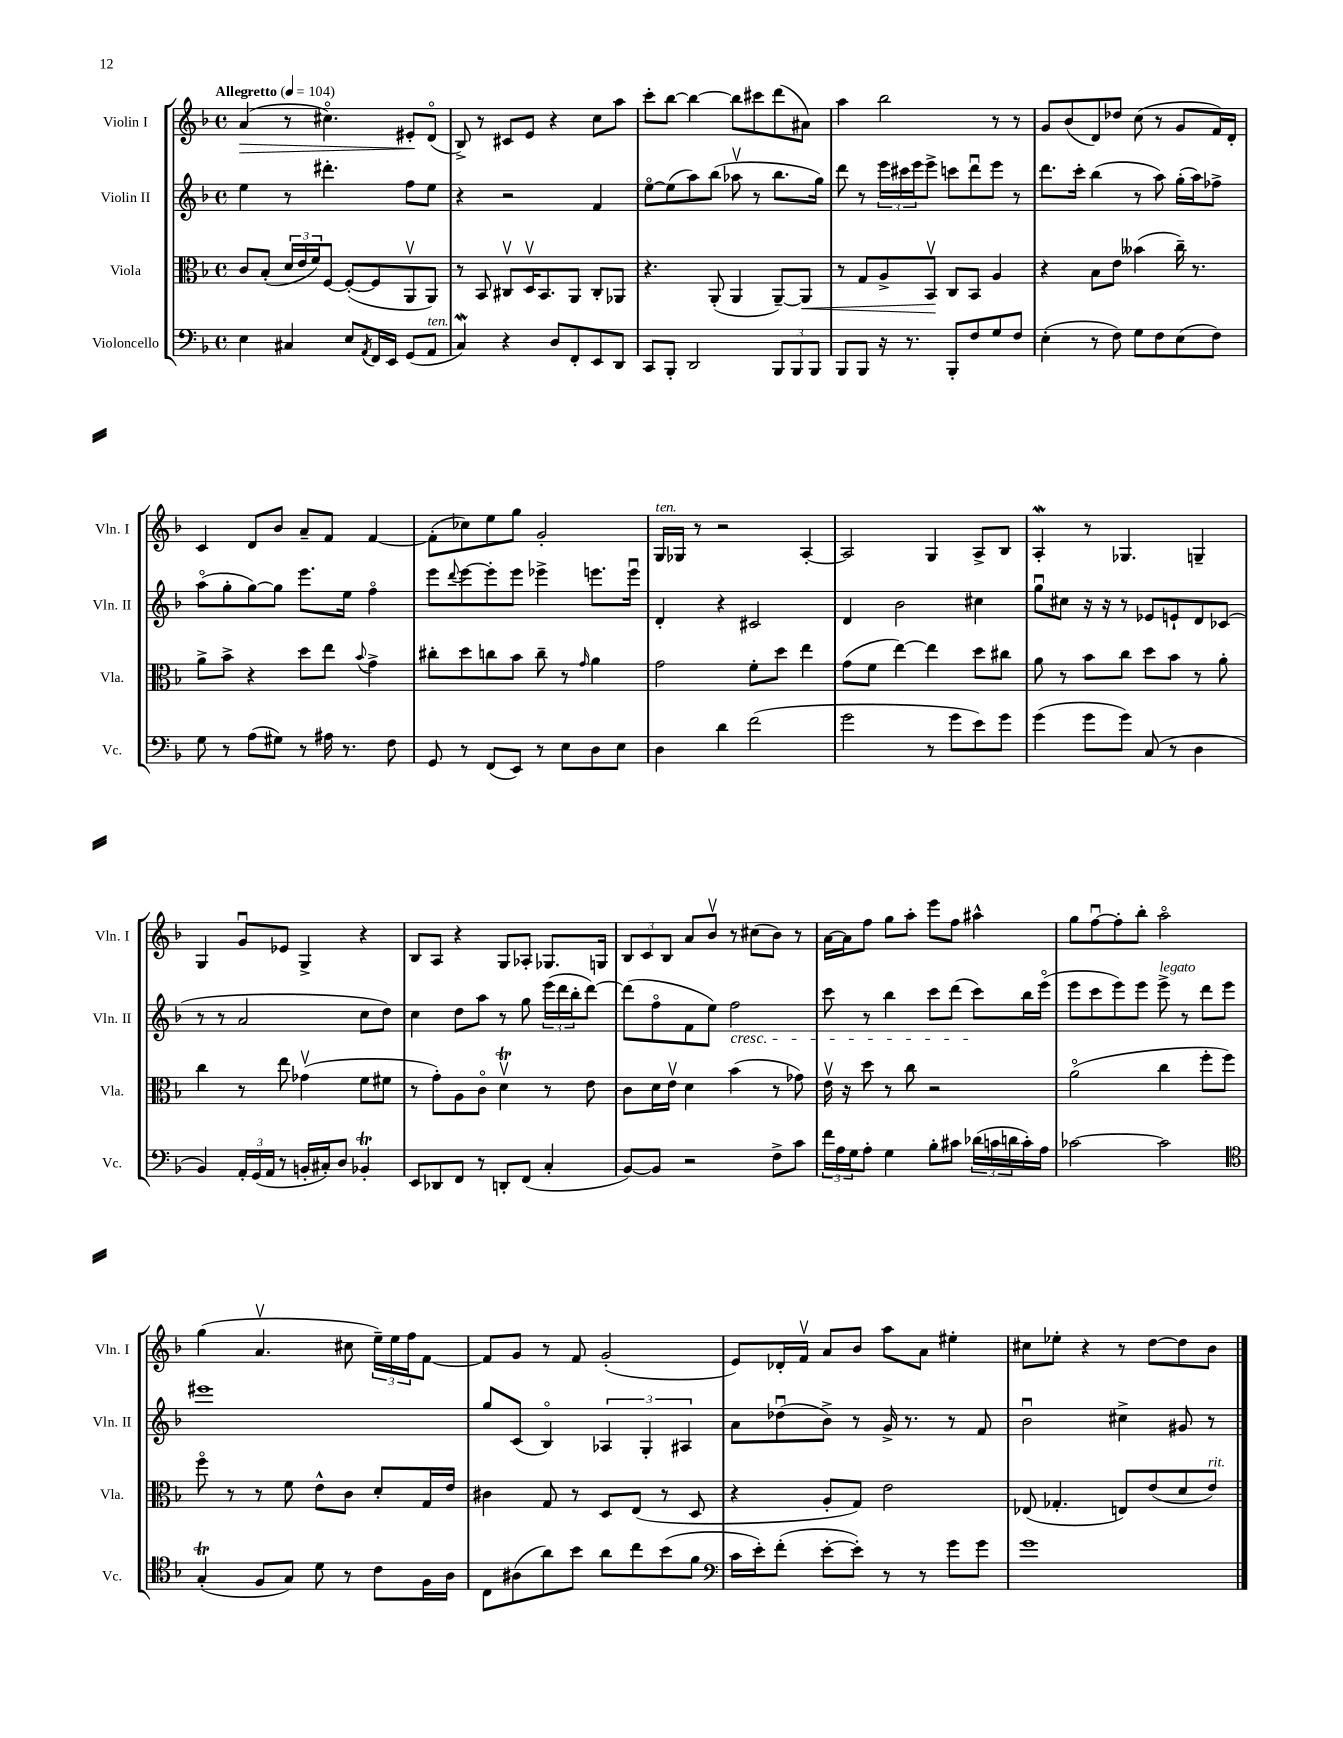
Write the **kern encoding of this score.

**kern	**kern	**kern	**kern
*staff4	*staff3	*staff2	*staff1
*clefF4	*clefC3	*clefG2	*clefG2
*k[b-]	*k[b-]	*k[b-]	*k[b-]
*M4/4	*M4/4	*M4/4	*M4/4
*met(c)	*met(c)	*met(c)	*met(c)
*MM104	*MM104	*MM104	*MM104
4E\	8c/L	4ee\	(4a/
.	(8B-'/J	.	.
4C#/	24d/LL	8r	8r
.	24e/	.	.
.	24f/J)	.	.
.	[8F/J	4.ddd#'\	4.cc#o\)
8E/L	(8F'/_L	.	.
8qAA/	.	.	.
16FF/L	8F/]	.	.
16EE/JJ	.	.	.
(8GG/L	8AAv/	8ff\L	8e#'/L
8AA/J	8AA/J)	8ee\J	(8do/J
=	=	=	=
4C/)	8r	4r	8B-^/)
.	8BB-/	.	8r
4r	8C#v/L	2r	8c#/L
.	16Dv/K	.	8e/J
.	8.BB-/	.	.
8D/L	.	.	4r
8FF'/	8AA/J	.	.
8EE/	8C#'/L	4f/	8cc\L
8DD/J	8AA-/J	.	8aa\J
=	=	=	=
8CC/L	4.r	[8eeo\L	8ccc'\L
8BBB-'/J	.	(8ee\]	[8bb-\J
2DD/	.	8aa\)	4bb-\_
.	(8AA'/	(8bb-\J	.
.	4AA/	8aa-v\	8bb-\]L
.	.	8r	8ccc#\
12BBB-/L	[8AA~/L)	8.bb-\L	(8ddd\
12BBB-/	.	.	.
.	8AA/]J	.	8a#\J)
12BBB-/J	.	.	.
.	.	16gg\Jk)	.
=	=	=	=
8BBB-/L	8r	8ddd\	4aa\
8BBB-/J	8G/L	8r	.
16r	8A^/	24eee\LL	2bb-\
.	.	24ccc#\	.
8.r	.	.	.
.	.	24eee\J	.
.	8BB-v/J	8eee^\J	.
8BBB-'/L	8C/L	8ccc\L	.
8F/	8BB-/J	8dddu\	.
8G/	4A/	8eee\J	8r
8F/J	.	8r	8r
=	=	=	=
(4E'\	4r	8.ddd\L	8g/L
.	.	.	(8b-/
.	.	16ccc'\Jk	.
8r	8B-\L	(4bb-\	8d/)
8F\)	8e\J	.	8dd-/J
8G\L	(4b--\	8r	(8cc\
8F\	.	8aa\)	8r
(8E\	16cc~\)	(16gg'\LL	8g/L
.	8.r	16aa\J)	.
8F\J)	.	8ff-^\J	16f/L)
.	.	.	16d'/JJ
=	=	=	=
8G\	8a^\L	(8aao\L	4c/
8r	8b-^\J	8gg'\	.
(8A\L	4r	[8gg\)	8d/L
8G#\J)	.	8gg\]J	8b-/J
8r	8dd\L	8.eee\L	8a~/L
16A#\	8ee\J	.	8f/J
8.r	.	16ee\Jk	.
.	8qqb-/	.	.
.	4g^\	4ffo\	[4f/
8F\	.	.	.
=	=	=	=
8GG/	8cc#'\L	8eee\L	(8f'\]L
.	.	8qqddd/	.
8r	8dd\	[8eee\	8cc-\)
(8FF/L	8cc\	8eee'\]	8ee\
8EE/J)	8b-\J	8eee\J	8gg\J
8r	8cc~\	4eee-^\	2g'/
8E\L	8r	.	.
.	16qqg/	.	.
8D\	4a\	8.eee\L	.
8E\J	.	.	.
.	.	16eeeu\Jk	.
=	=	=	=
4D\	2g\	4d'/	16G/LL
.	.	.	16G-/JJ
.	.	.	8r
4d\	.	4r	2r
(2f\	8f'\L	2c#/	.
.	8dd\J	.	.
.	4ee\	.	[4A'/
=	=	=	=
2g\	(8g\L	4d/	2A/]
.	8f\J	.	.
.	[4ee\)	2b-\	.
8r	4ee\]	.	4G/
8g\L	.	.	.
8e\)	8dd\L	4cc#\	8A^/L
8g\J	8cc#\J	.	8B-/J
=	=	=	=
(4g\	8a\	8ggu\L	4A'/
.	8r	8cc#\J	.
8g\L	8b-\L	16r	8r
.	.	16r	.
8g\J)	8cc\J	8r	4.G-/
(8C/	8dd\L	8e-/L	.
8r	8b-\J	8e`/	.
4D\	8r	8d/	4G~/
.	8a'\	(8c-/J	.
=	=	=	=
4BB-/)	4cc\	8r	4G/
.	.	8r	.
24AA'/LL	8r	2a/	8gu/L
(24GG/	.	.	.
24AA/JJ	.	.	.
8r	8ee\	.	8e-/J
16BB'/LL	(4g-v\	.	4G^/
16C#'/J)	.	.	.
8D/J	.	.	.
4BB-'/	8f\L	8cc\L	4r
.	8f#\J	8dd\J)	.
=	=	=	=
8EE/L	8r	4cc\	8B-/L
8DD-/	8g'\L)	.	8A/J
8FF/J	8A\	8dd\L	4r
8r	8co\J	8aa\J	.
8DD'/L	4dv\	8r	8G/L
(8FF/J	.	8gg\	8A-'/J
4C'/	8r	(24eee\LL	8.G-/L
.	.	24ddd\	.
.	.	24bb-'\J	.
.	8e\	[8ddd\J)	.
.	.	.	16G/Jk
=	=	=	=
[8BB-/L)	8c\L	(8ddd\]L	12B-/L
.	.	.	12c/
8BB-/]J	16d\L	8ffo\	.
.	.	.	12B-/J
.	16ev\JJ	.	.
2r	4d\	8f\	8a/L
.	.	8ee\J)	8b-v/J
.	(4b-\	2ff\	8r
.	.	.	(8cc#\L
8F^\L	8r	.	8b-\J)
8c\J	8g-\)	.	8r
=	=	=	=
24f\LL	16ev\	8ccc\	[16a\LL
24A\	.	.	.
.	16r	.	16a\]J
24G\J	.	.	.
8A'\J	8dd\	8r	8ff\J
4G\	8r	4bb-\	8gg\L
.	8cc\	.	8aa'\J
8B-'\L	2r	8ccc\L	8eee\L
8c#\J	.	(8ddd\J	8ff\J
(24d-\LL	.	8ccc\L)	4aa#^^\
24c\	.	.	.
24d\	.	.	.
16c'\)	.	16bb-\L	.
16A\JJ	.	(16eeeo\JJ	.
=	=	=	=
[2c-\	(2ao\	8eee\L	8gg\L
.	.	8ccc\	[8ffu\
.	.	8eee\)	8ff'\]
.	.	8eee\J	8bb-'\J
2c-\]	4cc\	8eee^\	2aao\
.	.	8r	.
.	8ff'\L	8ddd\L	.
.	8ff\J)	8eee\J	.
=	=	=	=
*clefC4	*	*	*
(4G'/	8ffo\	1eee#	(4gg\
.	8r	.	.
8F/L	8r	.	4.av/
8G/J)	8f\	.	.
8d\	8e^^\L	.	.
8r	8c\J	.	8cc#\
8c\L	8d'/L	.	24ee~\LL)
.	.	.	24ee\
.	.	.	24ff\J
16F\L	16G/L	.	[8f\J
16A\JJ	16e/JJ	.	.
=	=	=	=
8C\L	4c#\	8gg/L	8f/]L
(8A#\	.	(8c/J	8g/J
8a\)	8G/	4B-o/)	8r
8b-\J	8r	.	8f/
8a\L	8D/L	6A-/	(2g'/
8cc\	(8E/J	.	.
.	.	6G'/	.
(8b-\	8r	.	.
.	.	6A#/	.
8f\J	8D/	.	.
=	=	=	=
*clefF4	*	*	*
16c\LL	4r	8a\L	8e/L)
16e'\J)	.	.	.
(8f'\J	.	(8dd-u\	16d-'/L
.	.	.	16fv/JJ
[8e'\L	8A'/L	8b-^\J)	8a/L
8e'\]J)	8G/J)	8r	8b-/J
8r	2e\	16g^/	8aa\L
.	.	8.r	.
8r	.	.	8a\J
8g\L	.	8r	4ee#'\
8g\J	.	8f/	.
=	=	=	=
1g	(8E-/	2b-u\	8cc#\L
.	4.G-'/	.	8ee-'\J
.	.	.	4r
.	8E/L)	4cc#^\	8r
.	(8e/	.	[8dd\L
.	8d/	8g#/	8dd\]
.	8e/J)	8r	8b-\J
==	==	==	==
*-	*-	*-	*-
